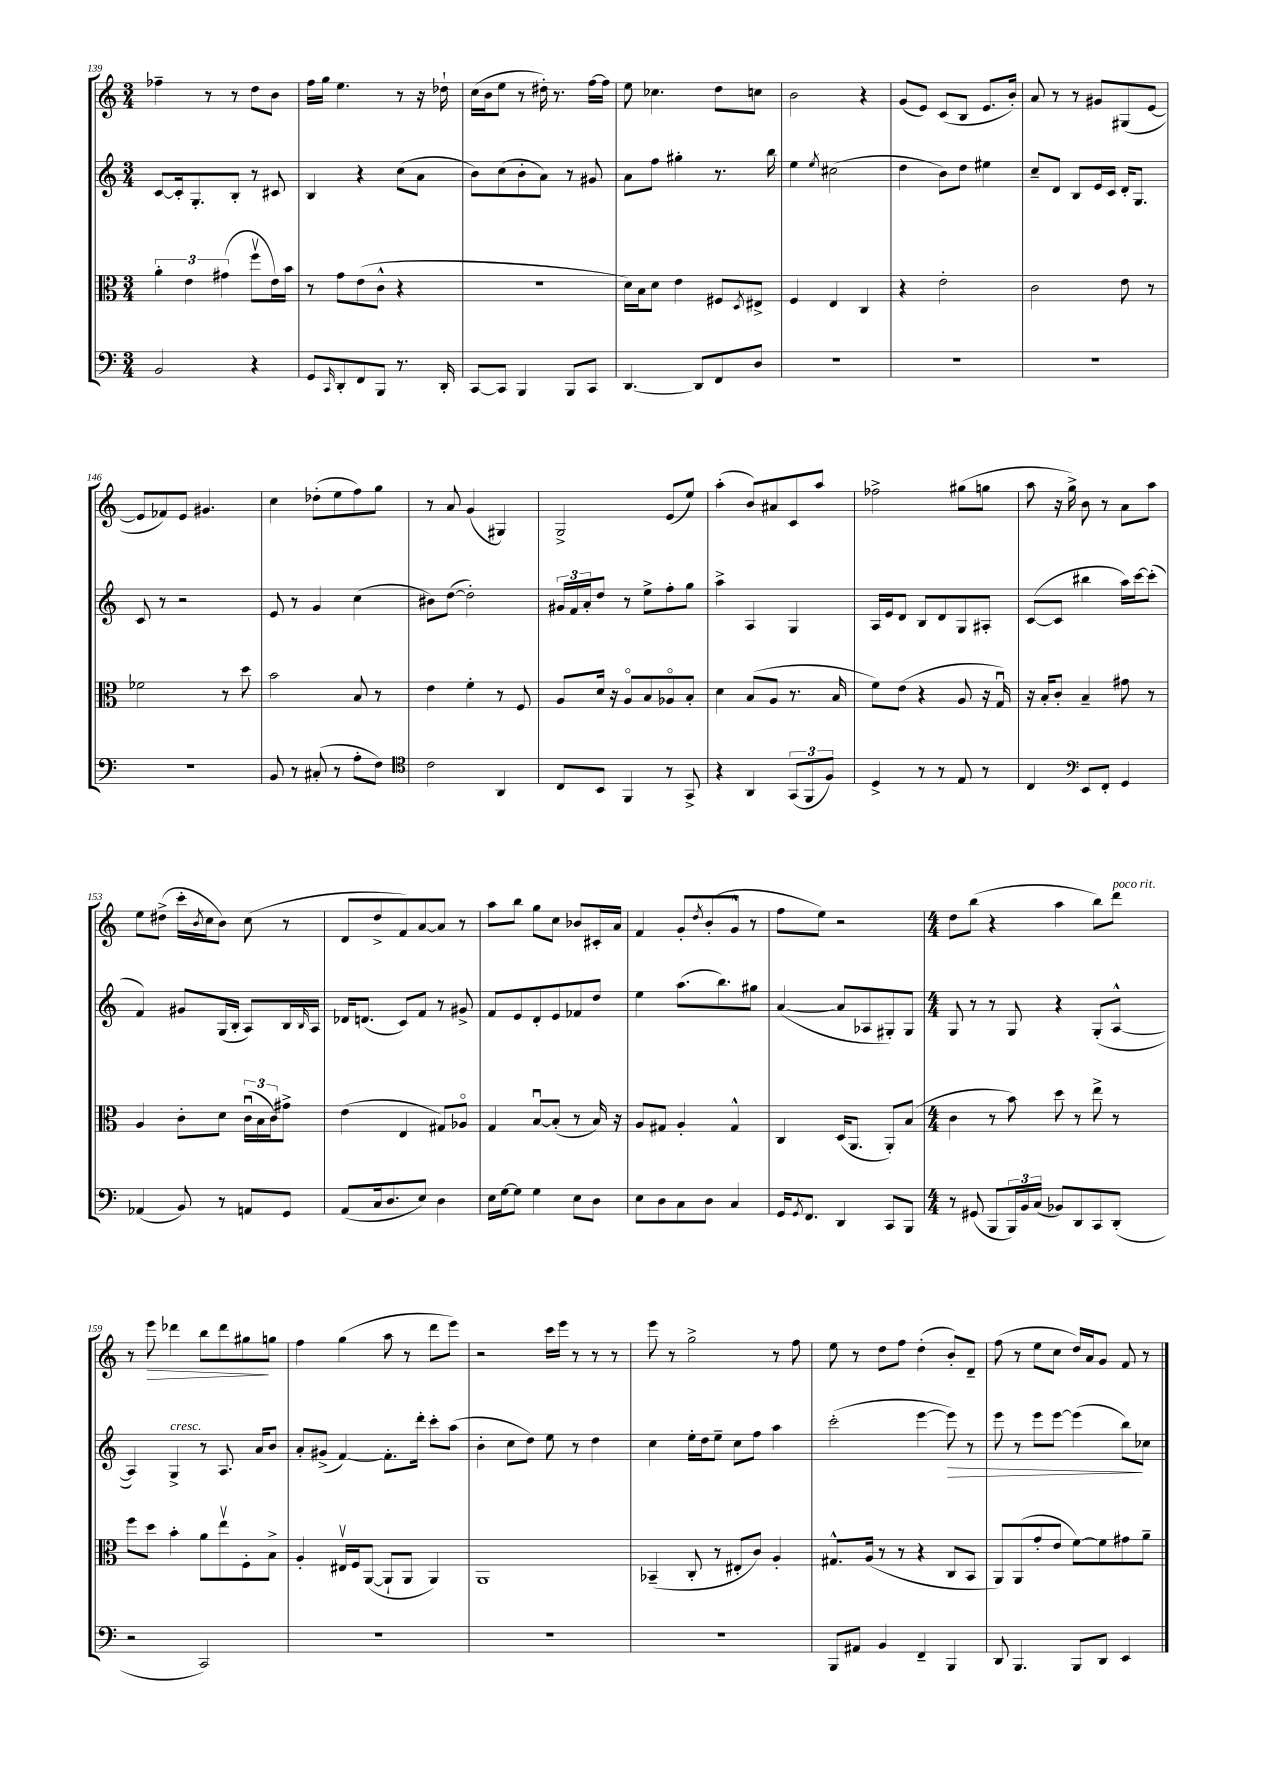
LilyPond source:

<<
\new StaffGroup <<
\new Staff = "s0" {
    \clef treble \key c \major \numericTimeSignature \time 3/4
    fes''4-- r8 r8 d''8 b'8 |
    f''16 g''16 e''4. r8 r16 des''16-! |
    c''16( b'16 e''8 r8 dis''16-.) r8. f''16~ f''16 |
    e''8 ces''4. d''8 c''8 |
    b'2 r4 |
    g'8( e'8) c'8( b8 e'8. b'16-.) |
    a'8 r8 r8 gis'8 gis8( e'8~ |
    e'8 fes'8) e'8 gis'4. |
    c''4 des''8-.( e''8 f''8) g''8 |
    r8 a'8 g'4( gis4) |
    g2-> e'8( e''8) |
    a''4-.( b'8) ais'8 c'8 a''8 |
    fes''2-> gis''8( g''8 |
    a''8 r16 g''16->) b'8 r8 a'8 a''8 |
    e''8 dis''8->( c'''16-. \acciaccatura { b'8 } c''16 b'8) c''8( r8 |
    d'8 d''8-> f'8) a'8~ a'8 r8 |
    a''8 b''8 g''8 c''8 bes'8 cis'16-. a'16 |
    f'4 g'8-. \acciaccatura { d''8 } b'8-.( g'8-^ r8 |
    f''8 e''8) r2 |
    \numericTimeSignature \time 4/4 d''8 b''8( r4 a''4 b''8) d'''8^\markup { \italic "poco rit." } |
    r8 e'''8\> des'''4 b''8 des'''8 gis''8\! g''8 |
    f''4 g''4( a''8 r8 d'''8 e'''8) |
    r2 c'''16 e'''16 r8 r8 r8 |
    e'''8 r8 g''2-> r8 f''8 |
    e''8 r8 d''8 f''8 d''4-.( b'8-.) d'8-- |
    f''8( r8 e''8 c''8 d''16) a'16 g'8 f'8 r8 \bar "|." |
}
\new Staff = "s1" {
    \clef treble \key c \major \numericTimeSignature \time 3/4
    c'8~ c'16-. g8.-. b8-. r8 cis'8 |
    b4 r4 c''8( a'8 |
    b'8) c''8( b'8-. a'8) r8 gis'8 |
    a'8 f''8 gis''4-. r8. b''16 |
    e''4 \acciaccatura { e''8 } cis''2( |
    d''4 b'8) d''8 eis''4 |
    c''8-- d'8 b8 e'16 c'16 d'16-. g8. |
    c'8 r8 r2 |
    e'8 r8 g'4 c''4( |
    bis'8) d''8~( d''2-.) |
    \tuplet 3/2 { gis'16 f'16 a'16-. } d''8 r8 e''8-> f''8-. g''8 |
    a''4-> a4 g4 |
    a16 e'16 d'8 b8 d'8 g8 ais8-. |
    c'8~( c'8 bis''4 a''16) c'''16~ c'''8-.( |
    f'4) gis'8 g16( b16-. a8) b16 \grace { b16 } a16 |
    des'16 d'8.( c'8) f'8 r8 gis'8-> |
    f'8 e'8 d'8-. e'8 fes'8 d''8 |
    e''4 a''8.( b''8.) gis''8 |
    a'4~( a'8 aes8 gis8-.) gis8 |
    \numericTimeSignature \time 4/4 g8 r8 r8 g8 r4 g8-.( a8~-^ |
    a4) g4->^\markup { \italic "cresc." } r8 a8. a'16 b'8 |
    a'8-. gis'8->( f'4~) f'8.-. d'''16-. c'''8-. a''8( |
    b'4-. c''8 d''8) e''8 r8 d''4 |
    c''4 e''16-. d''16 e''8-- c''8 f''8 a''4 |
    c'''2-.( e'''4~ e'''8\>) r8 |
    e'''8 r8 e'''8 e'''8~ e'''4( b''8\!) ces''8 \bar "|." |
}
\new Staff = "s2" {
    \clef alto \key c \major \numericTimeSignature \time 3/4
    \tuplet 3/2 { a'4-. e'4 gis'4( } f''8\upbow e'16) b'16 |
    r8 g'8 e'8( c'8-^ r4 |
    R2. |
    d'16) b16 d'8 e'4 fis8 \acciaccatura { d8 } eis8-> |
    f4 e4 c4 |
    r4 e'2-. |
    c'2 e'8 r8 |
    fes'2 r8 d''8 |
    b'2 b8 r8 |
    e'4 f'4-. r8 f8 |
    a8 d'16 r16 a8\flageolet b8 aes8\flageolet b8-. |
    d'4 b8( a8 r8. b16 |
    f'8) e'8( r4 a8 r16 g16\downbow) |
    r16 b16-. c'8-. b4-- gis'8 r8 |
    a4 c'8-. d'8 \tuplet 3/2 { c'16\downbow( b16 c'16) } gis'8-> |
    e'4( e4 gis8) aes8\flageolet |
    g4 b8~\downbow b8-.( r8 b16) r16 |
    a8 gis8 a4-. gis4-^ |
    c4 d16( a,8. a,8-.) b8( |
    \numericTimeSignature \time 4/4 c'4 r8 b'8) d''8 r8 e''8-> r8 |
    f''8 d''8 b'4-. a'8 e''8\upbow f8-. b8-> |
    a4-. eis16\upbow f16 a,8~( a,8-! a,8 a,4) |
    a,1 |
    bes,4--( c8-. r8 eis8-. c'8) a4-. |
    gis8.-^ a16( r8 r8 r4 c8 b,8 |
    a,8) a,8( g'8-. e'8 f'8~) f'8 gis'8 a'8-- \bar "|." |
}
\new Staff = "s3" {
    \clef bass \key c \major \numericTimeSignature \time 3/4
    b,2 r4 |
    g,8 \grace { c,16 } d,8-. f,8 b,,8 r8. d,16-. |
    c,8~ c,8 b,,4 b,,8 c,8 |
    d,4.~ d,8 f,8 d8 |
    R2. |
    R2. |
    R2. |
    R2. |
    b,8 r8 cis8-.( r8 a8-. f8) |
    \clef tenor c'2 a,4 |
    c8 b,8 f,4 r8 g,8-> |
    r4 a,4 \tuplet 3/2 { g,8( f,8 f8) } |
    d4-> r8 r8 e8 r8 |
    c4 \clef bass e,8 f,8-. g,4 |
    aes,4( b,8) r8 a,8 g,8 |
    a,8( c16 d8. e8) d4 |
    e16 g16~ g8 g4 e8 d8 |
    e8 d8 c8 d8 c4 |
    g,16 \acciaccatura { g,8 } f,8. d,4 c,8 b,,8 |
    \numericTimeSignature \time 4/4 r8 gis,8( b,,8 \tuplet 3/2 { b,,16) b,16 c16( } bes,8) d,8 c,8 d,8-.( |
    r2 c,2) |
    R1 |
    R1 |
    R1 |
    b,,8 ais,8 b,4 f,4-- b,,4 |
    d,8 b,,4. b,,8 d,8 e,4 \bar "|." |
}
>>
>>
\layout { \context { \Score currentBarNumber = #139 } }
